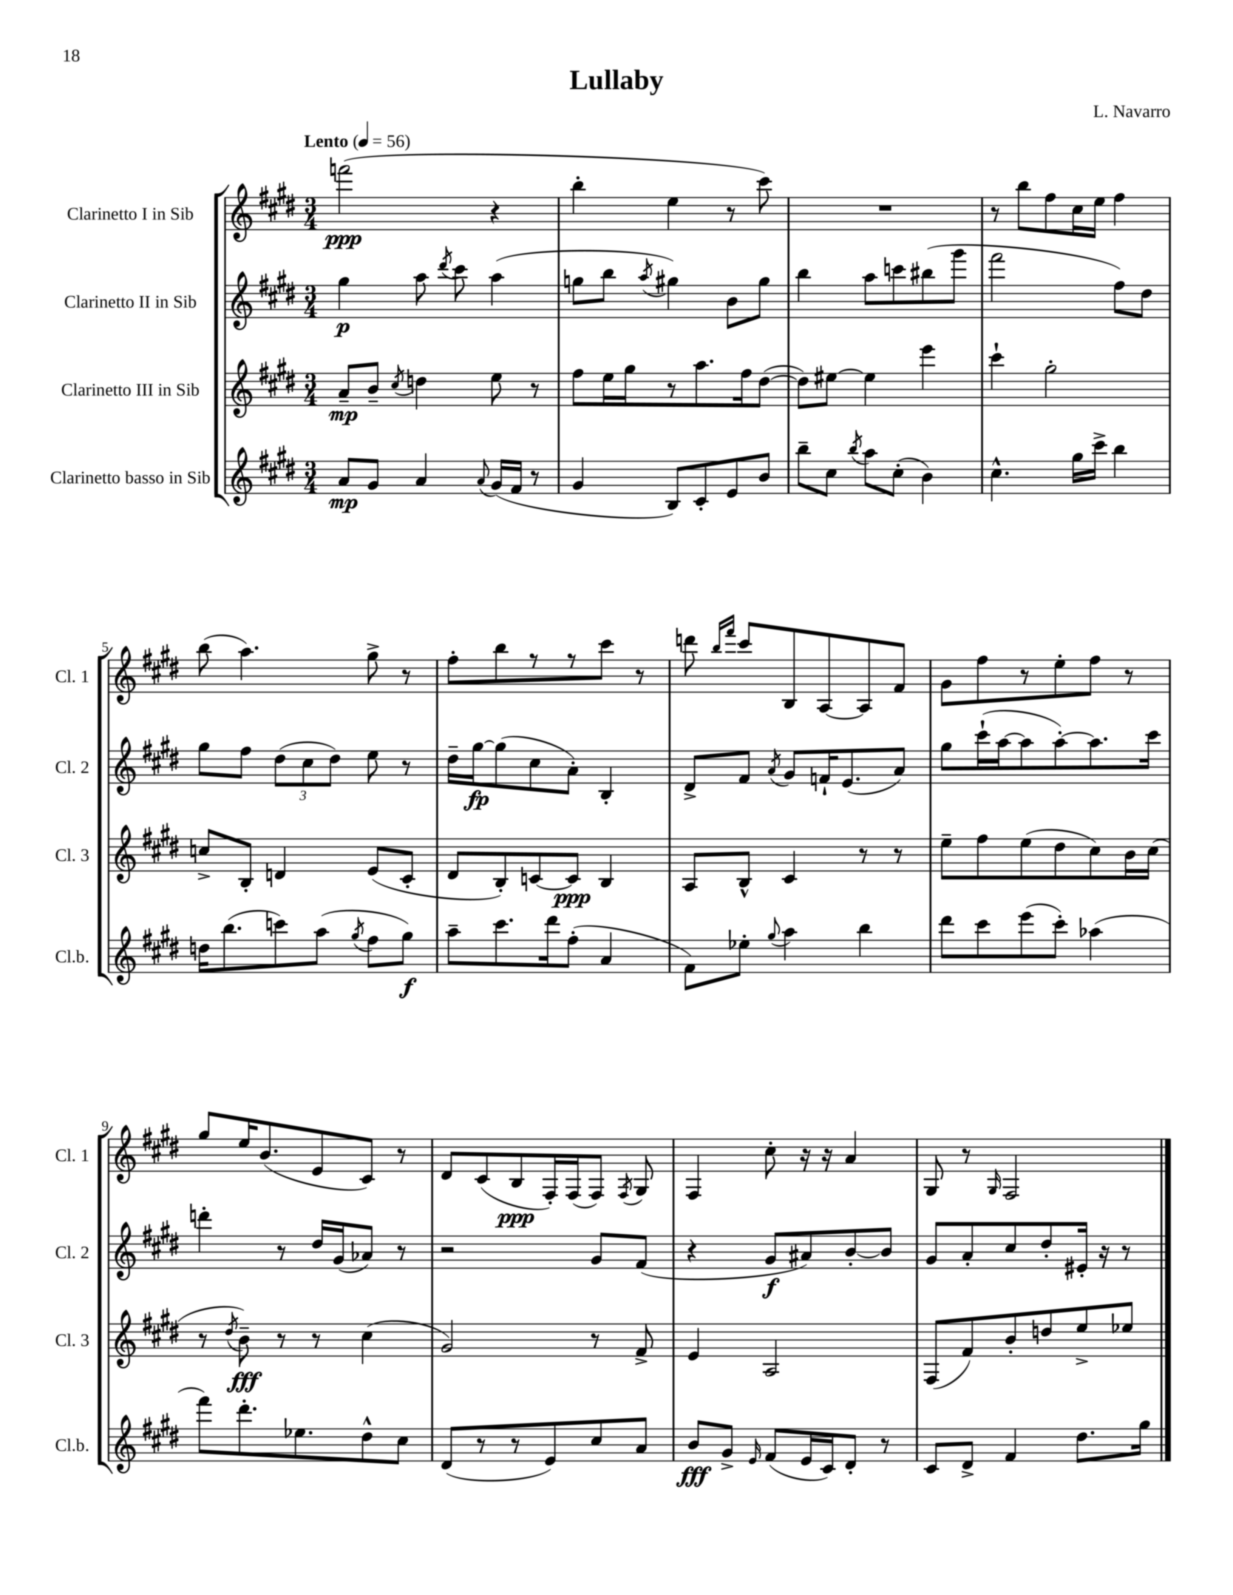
\header { title = "Lullaby" composer = "L. Navarro" }
<<
\new StaffGroup <<
\new Staff = "s0" \with { instrumentName = "Clarinetto I in Sib" shortInstrumentName = "Cl. 1" } {
    \clef treble \key e \major \numericTimeSignature \time 3/4 \tempo "Lento" 4 = 56
    \autoBeamOff f'''2\ppp( r4 |
    b''4-. e''4 r8 cis'''8) |
    R2. |
    r8 b''8[ fis''8 cis''16 e''16] fis''4 |
    b''8( a''4.) gis''8-> r8 |
    fis''8[-. b''8 r8 r8 cis'''8] r8 |
    d'''8 \grace { b''16[ fis'''16] } cis'''8[ b8 a8~ a8 fis'8] |
    gis'8[ fis''8 r8 e''8-. fis''8] r8 |
    gis''8[ e''16 b'8.( e'8 cis'8]) r8 |
    dis'8[ cis'8( b8\ppp fis16-.) fis16( fis8]) \acciaccatura { fis8 } gis8 |
    fis4 cis''8-. r16 r16 a'4 |
    gis8 r8 \grace { gis16 } fis2 \bar "|." |
}
\new Staff = "s1" \with { instrumentName = "Clarinetto II in Sib" shortInstrumentName = "Cl. 2" } {
    \clef treble \key e \major \numericTimeSignature \time 3/4
    \autoBeamOff gis''4\p a''8 \acciaccatura { dis'''8 } cis'''8 a''4( |
    g''8[ b''8] \acciaccatura { a''8 } gis''4) b'8[ gis''8] |
    b''4 a''8[ c'''8 bis''8( gis'''8] |
    fis'''2 fis''8[) dis''8] |
    gis''8[ fis''8] \tuplet 3/2 { dis''8[( cis''8 dis''8]) } e''8 r8 |
    dis''16[-- gis''16~\fp gis''8( cis''8 a'8]-.) b4-. |
    dis'8[-> fis'8] \acciaccatura { a'8 } gis'8[ f'16-! e'8.( a'8]) |
    gis''8[ cis'''16-!( a''16~ a''8 a''8~-.) a''8. cis'''16] |
    d'''4-. r8 dis''16[ gis'16( aes'8]) r8 |
    r2 gis'8[ fis'8]( |
    r4 gis'8[\f ais'8) b'8~-. b'8] |
    gis'8[ a'8-. cis''8 dis''8-. eis'16]-. r16 r8 \bar "|." |
}
\new Staff = "s2" \with { instrumentName = "Clarinetto III in Sib" shortInstrumentName = "Cl. 3" } {
    \clef treble \key e \major \numericTimeSignature \time 3/4
    \autoBeamOff a'8[--\mp b'8]-- \acciaccatura { cis''8 } d''4 e''8 r8 |
    fis''8[ e''16 gis''16 r8 a''8. fis''16 dis''8]~( |
    dis''8[) eis''8]~ eis''4 e'''4 |
    cis'''4-! gis''2-. |
    c''8[-> b8]-. d'4 e'8[( cis'8]-. |
    dis'8[ b8-.) c'8~ c'8]\ppp b4 |
    a8[ b8]-^ cis'4 r8 r8 |
    e''8[-- fis''8 e''8( dis''8 cis''8) b'16 cis''16]( |
    r8 \acciaccatura { dis''8 } b'8--\fff) r8 r8 cis''4( |
    gis'2) r8 fis'8-> |
    e'4 a2 |
    fis8[( fis'8) b'8-. d''8 e''8-> ees''8] \bar "|." |
}
\new Staff = "s3" \with { instrumentName = "Clarinetto basso in Sib" shortInstrumentName = "Cl.b." } {
    \clef treble \key e \major \numericTimeSignature \time 3/4
    \autoBeamOff a'8[\mp gis'8] a'4 \appoggiatura { a'8 } gis'16[( fis'16] r8 |
    gis'4 b8[) cis'8-. e'8 b'8] |
    b''8[-- cis''8] \acciaccatura { b''8 } a''8[ cis''8]-.( b'4) |
    cis''4.-^ gis''16[ cis'''16]-> b''4 |
    d''16[ b''8.( c'''8) a''8]( \acciaccatura { gis''8 } fis''8[ gis''8]\f) |
    a''8[-- cis'''8. dis'''16 fis''8]-.( a'4 |
    fis'8[) ees''8]-. \appoggiatura { gis''8 } a''4 b''4 |
    dis'''8[ cis'''8 e'''8( cis'''8]-.) aes''4( |
    fis'''8[) dis'''8.-. ees''8. dis''8-^ cis''8] |
    dis'8[( r8 r8 e'8) cis''8 a'8] |
    b'8[\fff gis'8]-> \grace { e'16 } fis'8[( e'16 cis'16) dis'8]-. r8 |
    cis'8[ dis'8]-> fis'4 dis''8.[ gis''16] \bar "|." |
}
>>
>>
